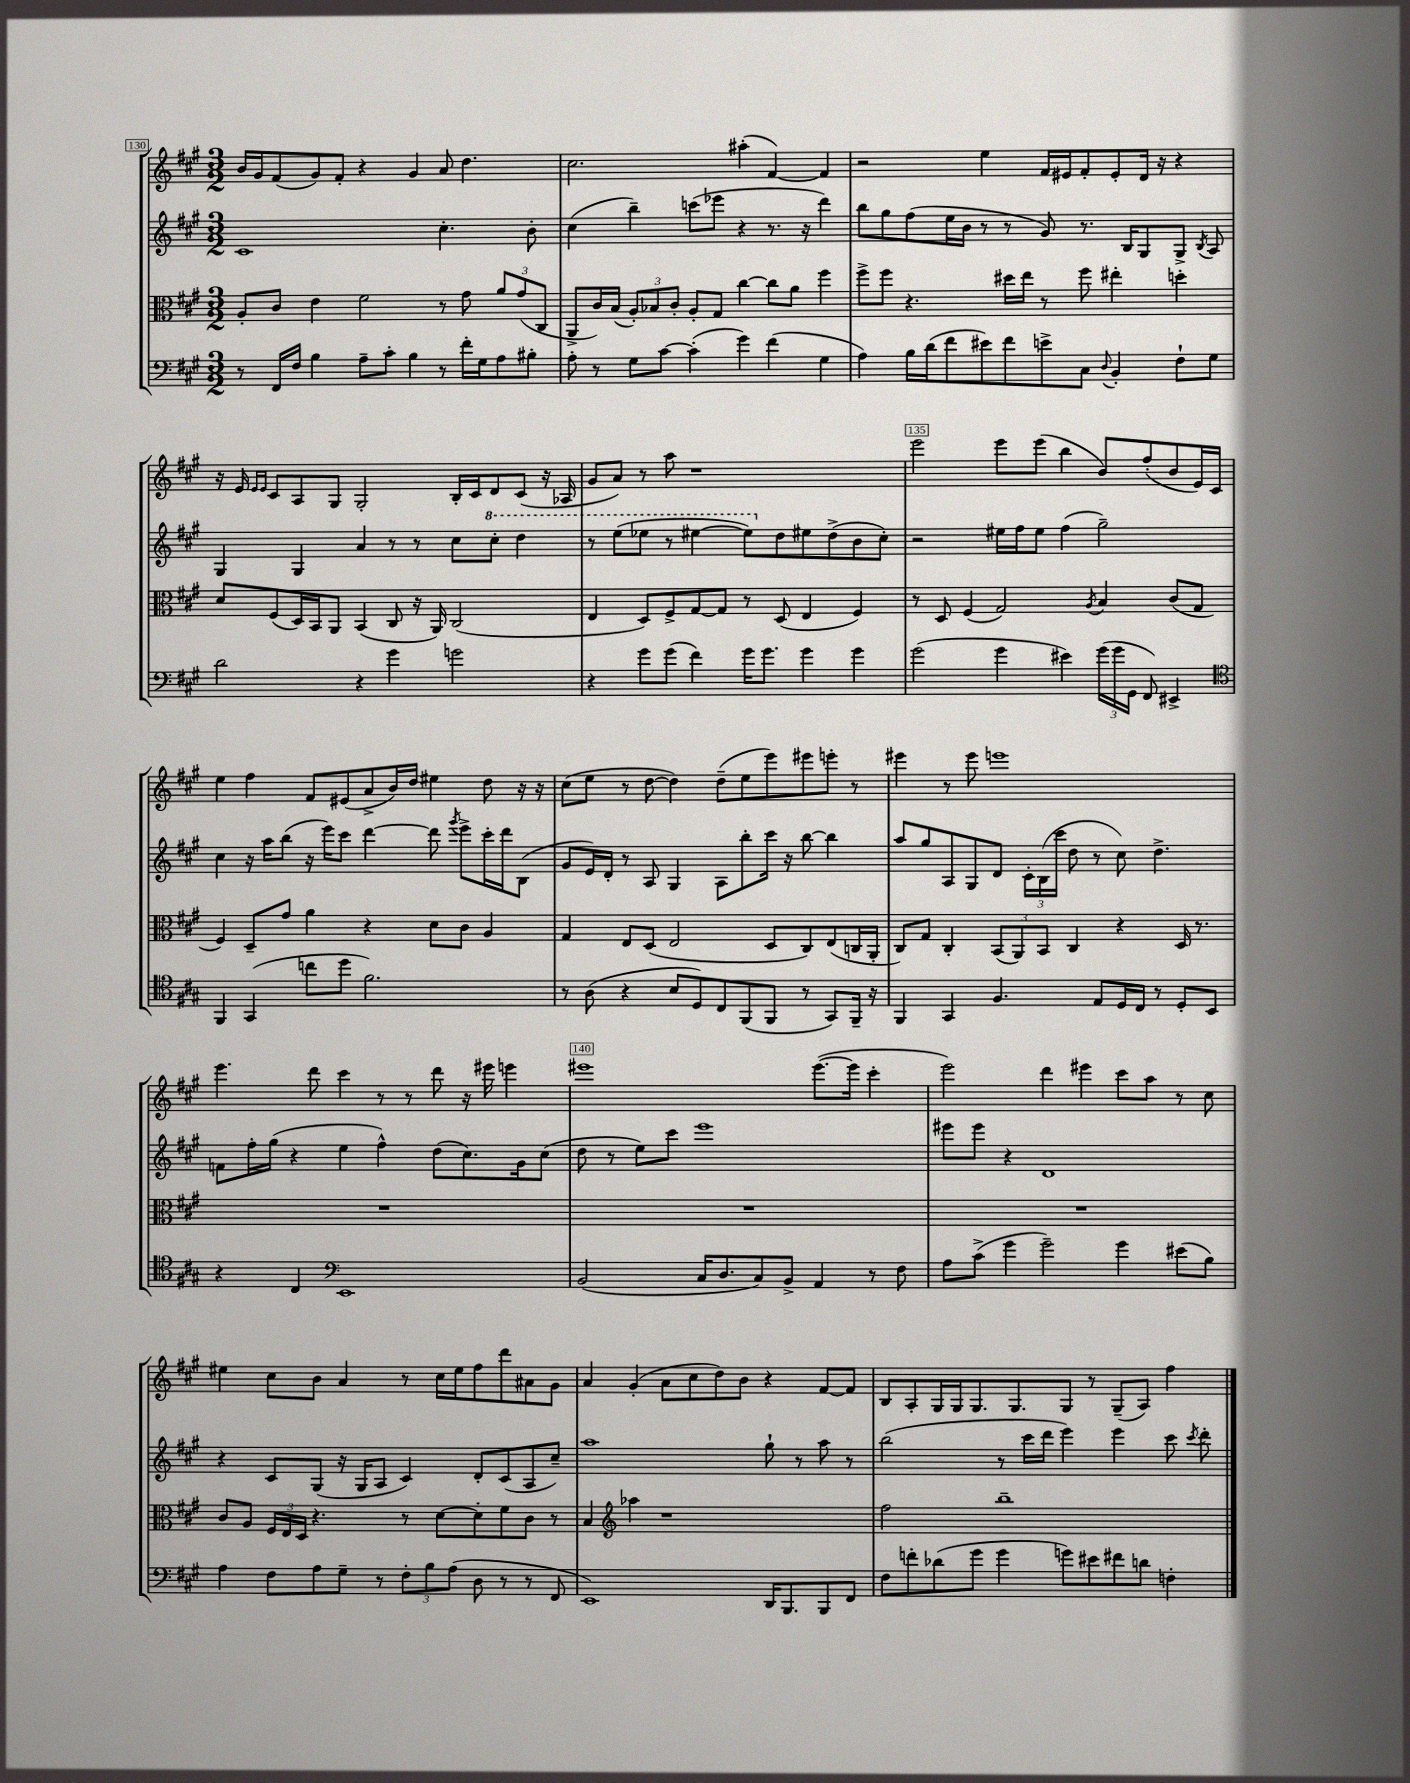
<<
\new StaffGroup <<
\new Staff = "s0" {
    \clef treble \key a \major \numericTimeSignature \time 3/2
    \autoBeamOff b'16[ gis'16 fis'8( gis'8) fis'8]-. r4 gis'4 a'8 d''4. |
    cis''2. ais''4-.( fis'4~) fis'4 |
    r2 e''4 fis'16[ eis'16 fis'8-. eis'8-. d'16] r16 r4 |
    r16 e'16 \grace { e'16[ e'16] } cis'8[ a8 gis8] gis2-. b16[-. cis'16 d'8 cis'8]( r16 aes16 |
    gis'8[ a'8]) r8 a''8 r1 |
    e'''2 e'''8[ e'''8]( b''4 b'8[) fis''8-.( b'8 e'16) cis'16] |
    e''4 fis''4 fis'8[ eis'8( a'8-> b'16) d''16] eis''4 d''8 r16 r16 |
    cis''8[( e''8] r8 d''8~ d''4) d''8[--( e''8 e'''8) eis'''8 e'''8]-. r8 |
    eis'''4 r8 eis'''8 e'''1 |
    e'''4. d'''8 cis'''4 r8 r8 d'''8 r16 eis'''16 e'''4 |
    eis'''1 eis'''8.[~( eis'''16] cis'''4-. |
    e'''2) d'''4 eis'''4 cis'''8[ a''8] r8 cis''8 |
    eis''4 cis''8[ b'8] a'4 r8 cis''16[ eis''16 fis''8 d'''8 ais'8 gis'8] |
    a'4 gis'4-.( a'8[ cis''8 d''8) b'8] r4 fis'8[~ fis'8] |
    b8[ a8-. gis16 gis16 gis8. gis8. gis8] r8 gis8[--( a8]) fis''4 \bar "|." |
}
\new Staff = "s1" {
    \clef treble \key a \major \numericTimeSignature \time 3/2
    \autoBeamOff cis'1 cis''4.-. b'8-. |
    cis''4( b''4--) c'''8[( ees'''8] r4 r8. r16 d'''4) |
    b''8[ gis''8 fis''8( e''16 b'16] r8 r8 gis'8) r8. b16[ gis8 gis8]-> \acciaccatura { b8 } a8 |
    gis4 gis4 a'4 r8 r8 cis''8[ \ottava #1 cis'''8]-. d'''4 |
    r8 e'''8[( ees'''8] r8 eis'''4~ eis'''8[) \ottava #0 d''8 eis''8 d''8->( b'8 cis''8]-.) |
    r2 eis''16[ fis''16 eis''8] fis''4( gis''2--) |
    cis''4 r16 a''16[ b''8]( r16 e'''16[) cis'''8] d'''4~ d'''8 \acciaccatura { gis'''8 } e'''8[-> cis'''16-. d'''16 b8]( |
    gis'8[ e'16) d'16]-. r8 a8 gis4 a8[ b''8-. cis'''16] r16 b''8~ b''4 |
    a''8[ gis''8 a8 gis8 d'8] \tuplet 3/2 { cis'16[-. b16( cis'''16] } d''8 r8 cis''8) d''4.-> |
    f'8[ fis''16-. gis''16]( r4 e''4 fis''4-^) d''8[( cis''8.) gis'16 cis''8]( |
    d''8 r8 e''8[) cis'''8] e'''1 |
    eis'''8[ eis'''8] r4 d'1 |
    r4 cis'8[ gis8]( r16 gis16[ a8] cis'4) d'8[-. cis'8( a8 cis''8]--) |
    a''1 gis''8-! r8 a''8 r8 |
    b''2( r8 cis'''16[ d'''16] e'''4) e'''4 cis'''8 \acciaccatura { cis'''8 } d'''8-. \bar "|." |
}
\new Staff = "s2" {
    \clef alto \key a \major \numericTimeSignature \time 3/2
    \autoBeamOff a8[-. cis'8] e'4 fis'2 r8 gis'8 \tuplet 3/2 { a'8[ gis'8( cis8] } |
    a,8[-> cis'16) b16]( \tuplet 3/2 { a8[-.) bes8 cis'8]-. } a8[-. gis8] cis''4~ cis''8[ a'8] fis''4 |
    fis''8[-> fis''8] r4. dis''16[ e''16] r8 fis''8 eis''4-. d''4-. |
    d'8[ fis8( d16) b,16 a,8] b,4( cis8 r16 a,16) cis2( |
    e4 d8[) fis8-> gis8~ gis8] r8 d8( e4 fis4) |
    r8 d8 fis4( gis2) \acciaccatura { a8 } b4 cis'8[( gis8] |
    fis4) d8[-- gis'8] a'4 r4 d'8[ cis'8] a4 |
    gis4 e8[ d8]( e2 d8[ cis8) e8( c16 a,16]-. |
    cis8[) gis8] cis4-. \tuplet 3/2 { b,8[( a,8) b,8] } cis4 r4 d16 r8. |
    R1. |
    R1. |
    R1. |
    cis'8[ a8] \tuplet 3/2 { fis16[ e16 d16] } r4. r8 d'8[~ d'8-. fis'8 cis'8] r8 |
    b4 \clef treble aes''4 r1 |
    fis''2 b''1-- \bar "|." |
}
\new Staff = "s3" {
    \clef bass \key a \major \numericTimeSignature \time 3/2
    \autoBeamOff r8 fis,16[ fis16] b4 a8[-- cis'8]-. b4 r8 fis'16[-. gis16 a8 bis8]-. |
    a8-. r8 gis8[ cis'8]~ cis'4-.( gis'4) fis'4( gis4 |
    a4) b16[ d'16( fis'8 eis'8) fis'8 e'8-> cis8] \appoggiatura { d8 } b,4-. fis8[-! gis8] |
    d'2 r4 gis'4 g'2 |
    r4 gis'8[ gis'8]( fis'4) gis'16[ gis'8.] gis'4 gis'4 |
    gis'2( gis'4 eis'4) \tuplet 3/2 { gis'16[( gis'16 gis,16] } fis,8) eis,4-> |
    \clef tenor fis,4 gis,4( c''8[ d''8] fis'2.) |
    r8 a8( r4 b8[ d8) cis8 fis,8( fis,8] r8 gis,8[) fis,16]-- r16 |
    fis,4 gis,4 fis4. e8[ d16 cis16] r8 d8[-. b,8] |
    r4 cis4 \clef bass e,1 |
    b,2( cis16[ d8. cis8) b,8]-> a,4 r8 fis8 |
    a8[ cis'8]->( gis'4 gis'2--) gis'4 eis'8[( b8]) |
    a4 fis8[ a8 gis8]-- r8 \tuplet 3/2 { fis8[-. b8 a8]( } d8 r8 r8 fis,8 |
    e,1) d,16[ b,,8. b,,8 fis,8] |
    fis8[ f'8-. des'8( gis'8] gis'4 g'8[) eis'8 fis'8 d'8] f4-. \bar "|." |
}
>>
>>
\layout { \context { \Score currentBarNumber = #130 \override BarNumber.break-visibility = ##(#f #t #t) barNumberVisibility = #(every-nth-bar-number-visible 5) \override BarNumber.stencil = #(make-stencil-boxer 0.1 0.3 ly:text-interface::print) } }
